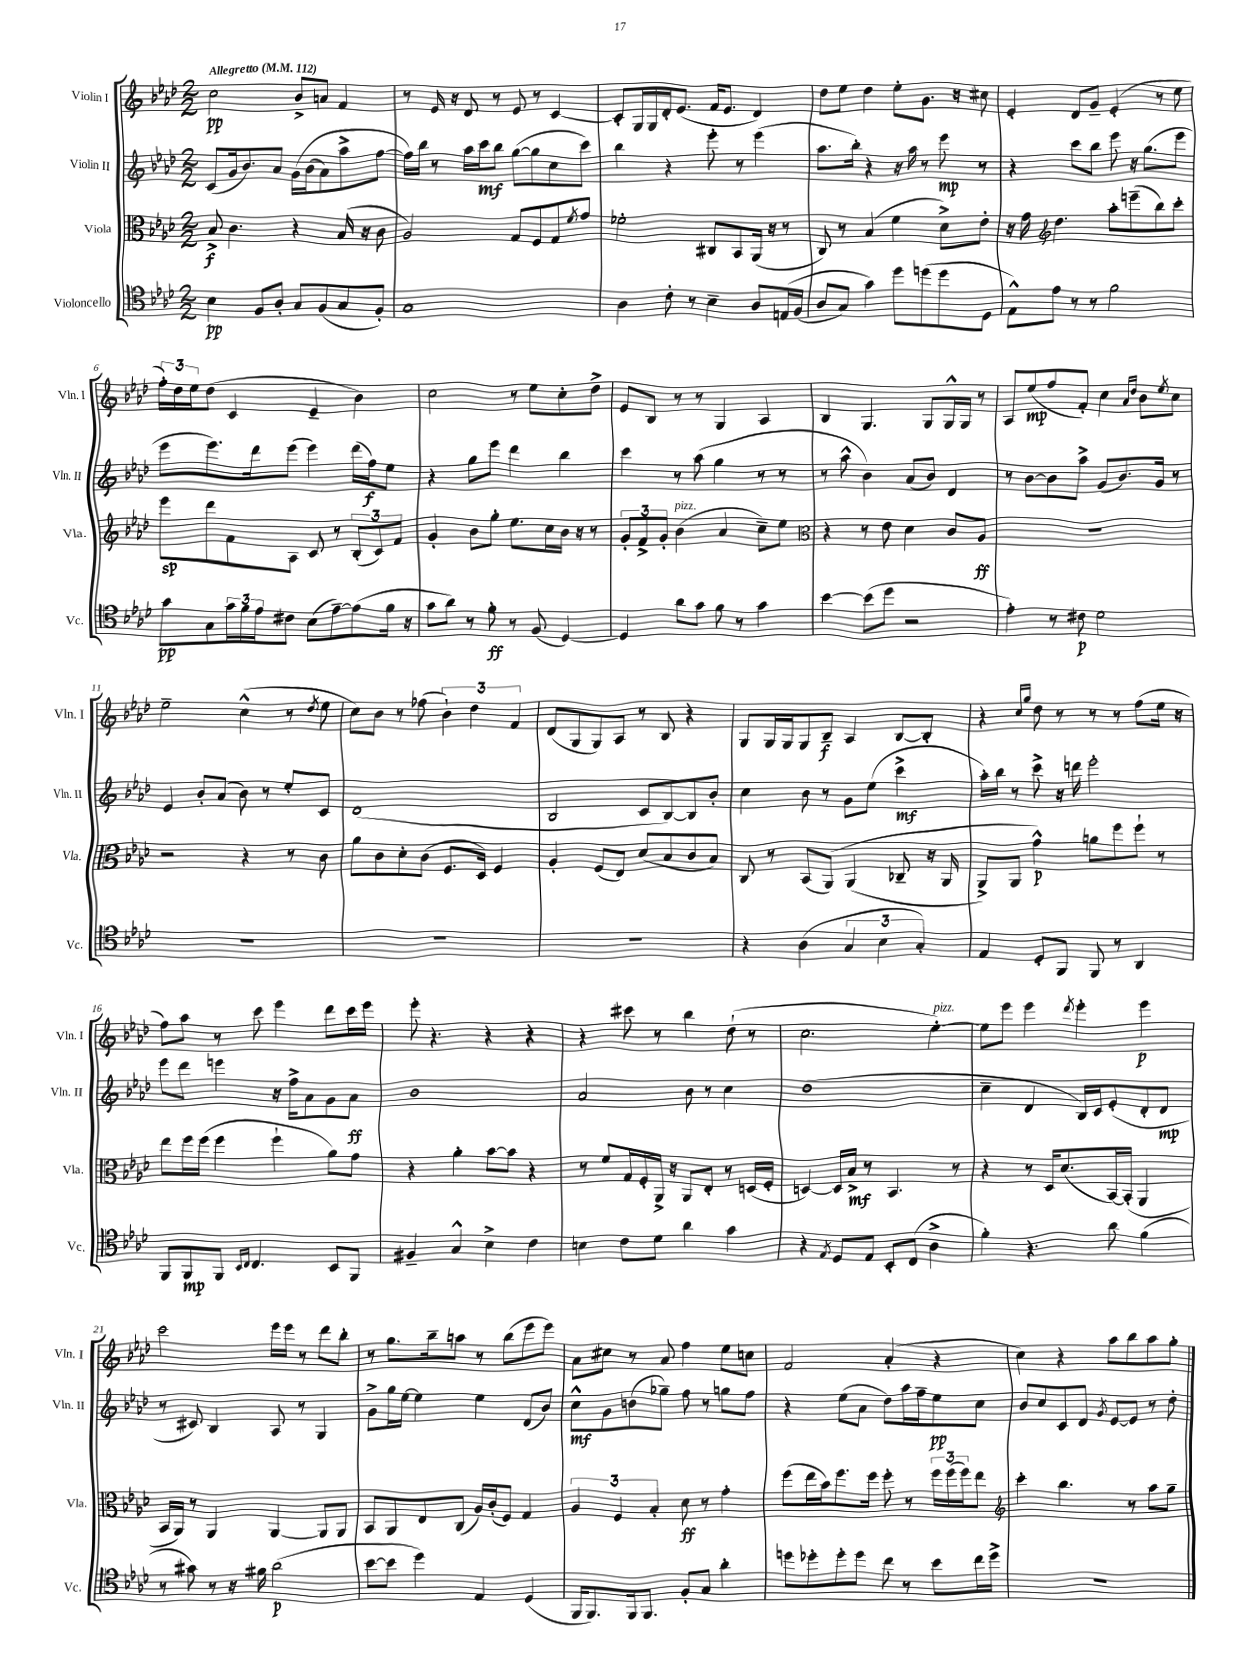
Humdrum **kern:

**kern	**dynam	**kern	**dynam	**kern	**dynam	**kern	**dynam
*part4	*part4	*part3	*part3	*part2	*part2	*part1	*part1
*staff4	*staff4	*staff3	*staff3	*staff2	*staff2	*staff1	*staff1
*I"Violoncello	*	*I"Viola	*	*I"Violin II	*	*I"Violin I	*
*I'Vc.	*	*I'Vla.	*	*I'Vln. II	*	*I'Vln. I	*
*clefC4	*	*clefC3	*	*clefG2	*	*clefG2	*
*k[b-e-a-d-]	*	*k[b-e-a-d-]	*	*k[b-e-a-d-]	*	*k[b-e-a-d-]	*
*M2/2	*	*M2/2	*	*M2/2	*	*M2/2	*
*MM112	*	*MM112	*	*MM112	*	*MM112	*
=1	=1	=1	=1	=1	=1	=1	=1
!	!	!	!	!	!	!LO:TX:a:B:t=Allegretto	!
4B-\	pp	8B-^/	f	(8c/L	.	2cc\	pp
.	.	4.c\	.	16g/k	.	.	.
.	.	.	.	8.b-/)	.	.	.
8F/L	.	.	.	.	.	.	.
8A-'/J	.	.	.	8a-/J	.	.	.
8G/L	.	4r	.	(16g\LL	.	8b-^/L	.
.	.	.	.	(16b-\J	.	.	.
(8F/	.	.	.	8a-\)	.	8an/J	.
8G/	.	(16B-/	.	8aa-^\	.	4f/	.
.	.	16r	.	.	.	.	.
8F'/J)	.	8c\	.	[8ff\J	.	.	.
=2	=2	=2	=2	=2	=2	=2	=2
1G	.	2A-/)	.	16ff\LL])	.	8r	.
.	.	.	.	16bb-\JJ	.	.	.
.	.	.	.	8r	.	16e-/	.
.	.	.	.	.	.	16r	.
.	.	.	.	16aa-\LL	.	8d-/	.
.	.	.	.	16ccc\J	mf	.	.
.	.	.	.	8bb-\J	.	8r	.
.	.	8G/L	.	([8gg\L	.	8e-/	.
.	.	8F/	.	8gg\]	.	8r	.
.	.	8G/	.	8cc\	.	[4c/	.
.	.	8qf/	.	.	.	.	.
.	.	8g/J	.	8ccc\J)	.	.	.
=3	=3	=3	=3	=3	=3	=3	=3
4A-\	.	2f-X'\	.	4bb-\	.	8c'/L]	.
.	.	.	.	.	.	16G/L	.
.	.	.	.	.	.	16G/	.
8c'\	.	.	.	4r	.	16d-'/J	.
.	.	.	.	.	.	(8.e-/J	.
8r	.	.	.	.	.	.	.
4B-~\	.	8C#X/L	.	8eee-'\	.	16f/KL	.
.	.	.	.	.	.	8.e-/J	.
.	.	8BB-/	.	8r	.	.	.
8A-/L	.	(16AA-/Jk	.	(4eee-\	.	4d-/)	.
.	.	16r	.	.	.	.	.
(16En/L	.	8r	.	.	.	.	.
(16F/JJ	.	.	.	.	.	.	.
=4	=4	=4	=4	=4	=4	=4	=4
8A-/L	.	8C/)	.	8.aa-\L	.	8dd-\L	.
8G/J)	.	8r	.	.	.	8ee-\J	.
.	.	.	.	16bb-'\Jk)	.	.	.
4g\)	.	(4B-/	.	4r	.	4dd-\	.
8dd-\L	.	4f\	.	16r	.	8ee-'\L	.
.	.	.	.	16aa-\	.	.	.
(8ddn\	.	.	.	8r	.	8.g\J	.
8dd\	.	8d-^\L)	.	8eee-\	mp	.	.
.	.	.	.	.	.	16r	.
8D-\J	.	8e-'\J	.	8r	.	8cc#X\	.
=5	=5	=5	=5	=5	=5	=5	=5
8E-^^\L)	.	16r	.	4r	.	4e-'/	.
.	.	16g\	.	.	.	.	.
*	*	*clefG2	*	*	*	*	*
8e-\J	.	4.dd-\	.	.	.	.	.
8r	.	.	.	8ccc\L	.	8d-/L	.
8r	.	.	.	8bb-\J	.	8g~/J	.
2f\	.	8aa-'\L	.	8eee-\	.	(4e-'/	.
.	.	(8eeen~\	.	16r	.	.	.
.	.	.	.	(8.gg\L	.	.	.
.	.	8bb-\)	.	.	.	8r	.
.	.	8ccc'\J	.	8eee-\J	.	8ee-\	.
!!LO:LB:g=z
=6	=6	=6	=6	=6	=6	=6	=6
8g\L	pp	8eee-\L	sp	8eee-\L	.	24ff'\LL)	.
.	.	.	.	.	.	24dd-\	.
.	.	.	.	.	.	24ee-\J	.
8G\	.	8ddd-\	.	8.eee-\)	.	(8dd-\J	.
24g\L	.	8f\	.	.	.	4c/	.
24f\	.	.	.	.	.	.	.
.	.	.	.	16ddd-\k	.	.	.
24e-\J	.	.	.	.	.	.	.
8c#X\J	.	8A-\J	.	(8eee-\J	.	.	.
(8B-\L	.	8c/	.	4eee-\)	.	4e-~/	.
[8e-~\)	.	8r	.	.	.	.	.
(8e-\]	.	(12B-'/L	.	(16ddd-\LL	.	4b-\)	.
.	.	.	.	16ff\J)	f	.	.
.	.	12c/)	.	.	.	.	.
16f\Jk	.	.	.	8ee-\J	.	.	.
.	.	12f/J	.	.	.	.	.
16r	.	.	.	.	.	.	.
=7	=7	=7	=7	=7	=7	=7	=7
8g\L	.	4g'/	.	4r	.	2cc\	.
8a-\J)	.	.	.	.	.	.	.
8r	.	8b-\L	.	8gg\L	.	.	.
8f'\	ff	8gg'\J	.	8eee-\J	.	.	.
8r	.	8.ee-\L	.	4ddd-\	.	8r	.
(8F/	.	.	.	.	.	8ee-\L	.
.	.	16cc\L	.	.	.	.	.
[4D-/)	.	16b-\JJ	.	4bb-\	.	8cc'\	.
.	.	16r	.	.	.	.	.
.	.	8r	.	.	.	8dd-^\J	.
=8	=8	=8	=8	=8	=8	=8	=8
4D-/]	.	12g'/L	.	4ccc\	.	8e-/L	.
.	.	12f^/	.	.	.	.	.
.	.	.	.	.	.	8B-/J	.
.	.	12g'/J	.	.	.	.	.
!	!	!LO:TX:a:i:t=pizz.	!	!	!	!	!
8a-\L	.	(4b-\	.	8r	.	8r	.
8g\J	.	.	.	(8aa-\	.	8r	.
8f\	.	4a-/	.	4gg\	.	4G/	.
8r	.	.	.	.	.	.	.
4g\	.	8cc~\L)	.	8r	.	4A-/	.
.	.	8ee-\J	.	8r	.	.	.
=9	=9	=9	=9	=9	=9	=9	=9
*	*	*clefC3	*	*	*	*	*
[4b-\	.	4r	.	8r	.	4B-/	.
.	.	.	.	8aa-^^\	.	.	.
(8b-\L]	.	8r	.	4b-\)	.	4.G/	.
8dd-\J	.	8e-\	.	.	.	.	.
2r	.	4d-\	.	(8a-/L	.	.	.
.	.	.	.	8b-/J)	.	8G/L	.
.	.	8c/L	.	4d-/	.	16G^^/L	.
.	.	.	.	.	.	16G/JJ	.
.	.	8A-/J	ff	.	.	8r	.
=10	=10	=10	=10	=10	=10	=10	=10
4e-'\)	.	1r	.	8r	.	8A-/L	.
.	.	.	.	[8b-\L	.	(8ee-/	mp
8r	.	.	.	8b-\]	.	8ff/	.
8c#X\	p	.	.	8aa-^\J	.	8f'/J)	.
2d-\	.	.	.	(8g/L	.	4cc\	.
.	.	.	.	8.b-/)	.	.	.
.	.	.	.	.	.	16qqa-/LL	.
.	.	.	.	.	.	16qqdd-/JJ	.
.	.	.	.	.	.	8b-\L	.
.	.	.	.	16g/Jk	.	.	.
.	.	.	.	.	.	8qee-/	.
.	.	.	.	8r	.	8cc\J	.
!!LO:LB:g=z
=11	=11	=11	=11	=11	=11	=11	=11
1r	.	2r	.	4e-/	.	2ee-~\	.
.	.	.	.	8b-'/L	.	.	.
.	.	.	.	(8a-/J	.	.	.
.	.	4r	.	8b-\)	.	(4cc^^\	.
.	.	.	.	8r	.	.	.
.	.	8r	.	8ee-'/L	.	8r	.
.	.	.	.	.	.	8qdd-/	.
.	.	8c\	.	8c/J	.	8ee-\	.
=12	=12	=12	=12	=12	=12	=12	=12
1r	.	8a-\L	.	(1d-	.	8cc\L)	.
.	.	8c\	.	.	.	8b-\J	.
.	.	8d-'\	.	.	.	8r	.
.	.	(8c\J	.	.	.	(8ff-X\	.
.	.	8.F/L	.	.	.	6b-`\)	.
.	.	.	.	.	.	6dd-\	.
.	.	16D-/Jk)	.	.	.	.	.
.	.	4F/	.	.	.	.	.
.	.	.	.	.	.	6f/	.
=13	=13	=13	=13	=13	=13	=13	=13
1r	.	4A-'/	.	2B-/	.	(8d-/L	.
.	.	.	.	.	.	8G/	.
.	.	(8F/L	.	.	.	8G/)	.
.	.	8E-/J)	.	.	.	8A-/J	.
.	.	(8d-/L	.	8c/L	.	8r	.
.	.	8B-/	.	[8B-/)	.	8B-/	.
.	.	8c/	.	8B-/]	.	4r	.
.	.	8B-/J)	.	8b-'/J	.	.	.
=14	=14	=14	=14	=14	=14	=14	=14
4r	.	8C/	.	4cc\	.	8G/L	.
.	.	8r	.	.	.	16G/L	.
.	.	.	.	.	.	16G/J	.
(4A-\	.	(8BB-/L	.	8b-\	.	8G/	.
.	.	(8AA-/J)	.	8r	.	8B-~/J	f
6G/	.	(4AA-/	.	8g\L	.	4A-/	.
.	.	.	.	(8ee-\J	.	.	.
6B-\	.	.	.	.	.	.	.
.	.	8C-X~/	.	4ccc^\	mf	[8B-/L	.
6G'/)	.	.	.	.	.	.	.
.	.	16r	.	.	.	8B-'/J]	.
.	.	16AA-/	.	.	.	.	.
=15	=15	=15	=15	=15	=15	=15	=15
4E-/	.	8AA-^/L)	.	16aa-'\LL)	.	4r	.
.	.	.	.	16bb-\JJ	.	.	.
.	.	8AA-/J	.	8r	.	.	.
.	.	.	.	.	.	16qqcc/LL	.
.	.	.	.	.	.	16qqgg/JJ	.
8D-'/L	.	4g^^\)	p	8ccc^\	.	8dd-\	.
8FF/J	.	.	.	16r	.	8r	.
.	.	.	.	16dddn\	.	.	.
8FF/	.	8an\L	.	2eee-'\	.	8r	.
8r	.	8ff\	.	.	.	8r	.
4AA-/	.	8ff`\J	.	.	.	(8ff\L	.
.	.	8r	.	.	.	16ee-\Jk	.
.	.	.	.	.	.	16r	.
!!LO:LB:g=z
=16	=16	=16	=16	=16	=16	=16	=16
8FF/L	.	8ee-\L	.	8eee-\L	.	8ff\L)	.
8FF/	mp	16ff\L	.	8ddd-\J	.	8aa-\J	.
.	.	(16ff\JJ	.	.	.	.	.
8FF/J	.	4ff\	.	4eeen\	.	8r	.
16qqBB-/LL	.	.	.	.	.	.	.
16qqC/JJ	.	.	.	.	.	.	.
4.C/	.	.	.	.	.	8ccc\	.
.	.	4ff`\	.	16r	.	4eee-\	.
.	.	.	.	16ff^\KL	.	.	.
.	.	.	.	8a-\	.	.	.
8BB-/L	.	8a-\L)	.	8g\	.	8ddd-\L	.
8FF/J	.	8g\J	.	8a-\J	ff	16ccc\L	.
.	.	.	.	.	.	16eee-\JJ	.
=17	=17	=17	=17	=17	=17	=17	=17
4F#X~/	.	4r	.	1b-	.	8eee-'\	.
.	.	.	.	.	.	4.r	.
4G^^/	.	4a-'\	.	.	.	.	.
4B-^\	.	[8b-\L	.	.	.	4r	.
.	.	8b-\J]	.	.	.	.	.
4c\	.	4r	.	.	.	4r	.
=18	=18	=18	=18	=18	=18	=18	=18
4Bn\	.	8r	.	2a-/	.	4r	.
.	.	8f/L	.	.	.	.	.
8c\L	.	16G/L	.	.	.	8ccc#X\	.
.	.	16F'/	.	.	.	.	.
8d-\J	.	16AA-^/JJ	.	.	.	8r	.
.	.	16r	.	.	.	.	.
4a-\	.	8AA-/L	.	8b-\	.	4bb-\	.
.	.	8E-'/J	.	8r	.	.	.
4g\	.	8r	.	4cc\	.	(8dd-`\	.
.	.	(16Dn/LL	.	.	.	8r	.
.	.	16F'/JJ	.	.	.	.	.
=19	=19	=19	=19	=19	=19	=19	=19
4r	.	[4Dn/)	.	(1dd-	.	2.cc\	.
8qE-/	.	.	.	.	.	.	.
8D-/L	.	16D/LL]	.	.	.	.	.
.	.	16B-^/JJ	mf	.	.	.	.
8E-/J	.	8r	.	.	.	.	.
8BB-'/L	.	4.BB-/	.	.	.	.	.
(8C/J	.	.	.	.	.	.	.
!	!	!	!	!	!	!LO:TX:a:i:t=pizz.	!
4A-^\	.	.	.	.	.	[4ee-'\)	.
.	.	8r	.	.	.	.	.
=20	=20	=20	=20	=20	=20	=20	=20
4f'\)	.	4r	.	4cc~\	.	8ee-\L]	.
.	.	.	.	.	.	8eee-\J	.
4.r	.	8r	.	4d-/	.	4eee-\	.
.	.	16D-/KL	.	.	.	.	.
.	.	(8.d-/	.	.	.	.	.
.	.	.	.	.	.	8qddd-/	.
.	.	.	.	16B-/LL)	.	4eee-'\	.
.	.	.	.	16c/J	.	.	.
8a-\	.	[16BB-/L)	.	(8e-'/	.	.	.
.	.	(16BB-'/JJ]	.	.	.	.	.
(4f\	.	4AA-/	.	8d-'/	.	4eee-\	p
.	.	.	.	8d-/J	mp	.	.
!!LO:LB:g=z
=21	=21	=21	=21	=21	=21	=21	=21
8r	.	16BB-/LL	.	8r	.	2ccc\	.
.	.	16AA-/JJ)	.	.	.	.	.
8g#X\)	.	8r	.	8c#X/)	.	.	.
8r	.	4AA-/	.	4B-/	.	.	.
16r	.	.	.	.	.	.	.
16f#X\	.	.	.	.	.	.	.
(2a-\	p	[4AA-/	.	8A-/	.	16eee-\LL	.
.	.	.	.	.	.	16eee-\JJ	.
.	.	.	.	8r	.	8r	.
.	.	8AA-/L]	.	4G/	.	8ddd-\L	.
.	.	8AA-/J	.	.	.	8bb-'\J	.
=22	=22	=22	=22	=22	=22	=22	=22
[8b-\L	.	8BB-/L	.	8g^\L	.	8r	.
8b-\J]	.	8AA-/	.	16gg\L	.	8.gg\L	.
.	.	.	.	[16ee-\JJ	.	.	.
4dd-\)	.	8E-/	.	4ee-\]	.	.	.
.	.	.	.	.	.	16bb-~\k	.
.	.	(8C/J	.	.	.	8aan\J	.
4E-/	.	16A-/LL)	.	4ee-\	.	8r	.
.	.	(16c'/J	.	.	.	.	.
.	.	8F/J)	.	.	.	(8bb-\L	.
(4D-/	.	4G/	.	(8d-/L	.	8eee-\	.
.	.	.	.	8b-/J)	.	8eee-\J)	.
=23	=23	=23	=23	=23	=23	=23	=23
16FF/KL	.	6A-/	.	8cc^^\L	mf	8a-\L	.
8.FF/)	.	.	.	.	.	.	.
.	.	.	.	8g\	.	8cc#X\J	.
.	.	6F/	.	.	.	.	.
16FF/k	.	.	.	(8bn\	.	8r	.
8.FF/J	.	.	.	.	.	.	.
.	.	6B-'/	.	.	.	.	.
.	.	.	.	8gg-X~\J)	.	8a-/	.
8F'/L	.	8d-\	ff	8ff\	.	4ff\	.
8G/J	.	8r	.	8r	.	.	.
4a-'\	.	4g'\	.	8ggn\L	.	8ee-\L	.
.	.	.	.	8ff\J	.	8ccn\J	.
=24	=24	=24	=24	=24	=24	=24	=24
8ddn\L	.	(8ff\L	.	4r	.	2f/	.
8dd-X'\	.	16ee-\L	.	.	.	.	.
.	.	16b-\J)	.	.	.	.	.
8dd-'\	.	8.ff\	.	(8ee-\L	.	.	.
8dd-\J	.	.	.	8a-\J	.	.	.
.	.	16ff\Jk	.	.	.	.	.
8cc\	.	8ff'\	.	8dd-\L)	.	(4a-'/	.
8r	.	8r	.	16aa-\L	.	.	.
.	.	.	.	16ff~\J	.	.	.
8b-\L	.	24ff\LL	.	8ee-\	pp	4r	.
.	.	(24ff\	.	.	.	.	.
.	.	24ff\J)	.	.	.	.	.
16cc\L	.	8ee-\J	.	8cc\J	.	.	.
16dd-^\JJ	.	.	.	.	.	.	.
=25	=25	=25	=25	=25	=25	=25	=25
*	*	*clefG2	*	*	*	*	*
1r	.	4ccc'\	.	8b-/L	.	4cc\)	.
.	.	.	.	8cc/	.	.	.
.	.	4.bb-\	.	8c/	.	4r	.
.	.	.	.	8d-/J	.	.	.
.	.	.	.	8qg/	.	.	.
.	.	.	.	[8e-/L	.	8aa-\L	.
.	.	8r	.	8e-/J]	.	8bb-\	.
.	.	8aa-\L	.	8r	.	8aa-\	.
.	.	8gg~\J	.	8dd-'\	.	8gg'\J	.
==	==	==	==	==	==	==	==
*-	*-	*-	*-	*-	*-	*-	*-
